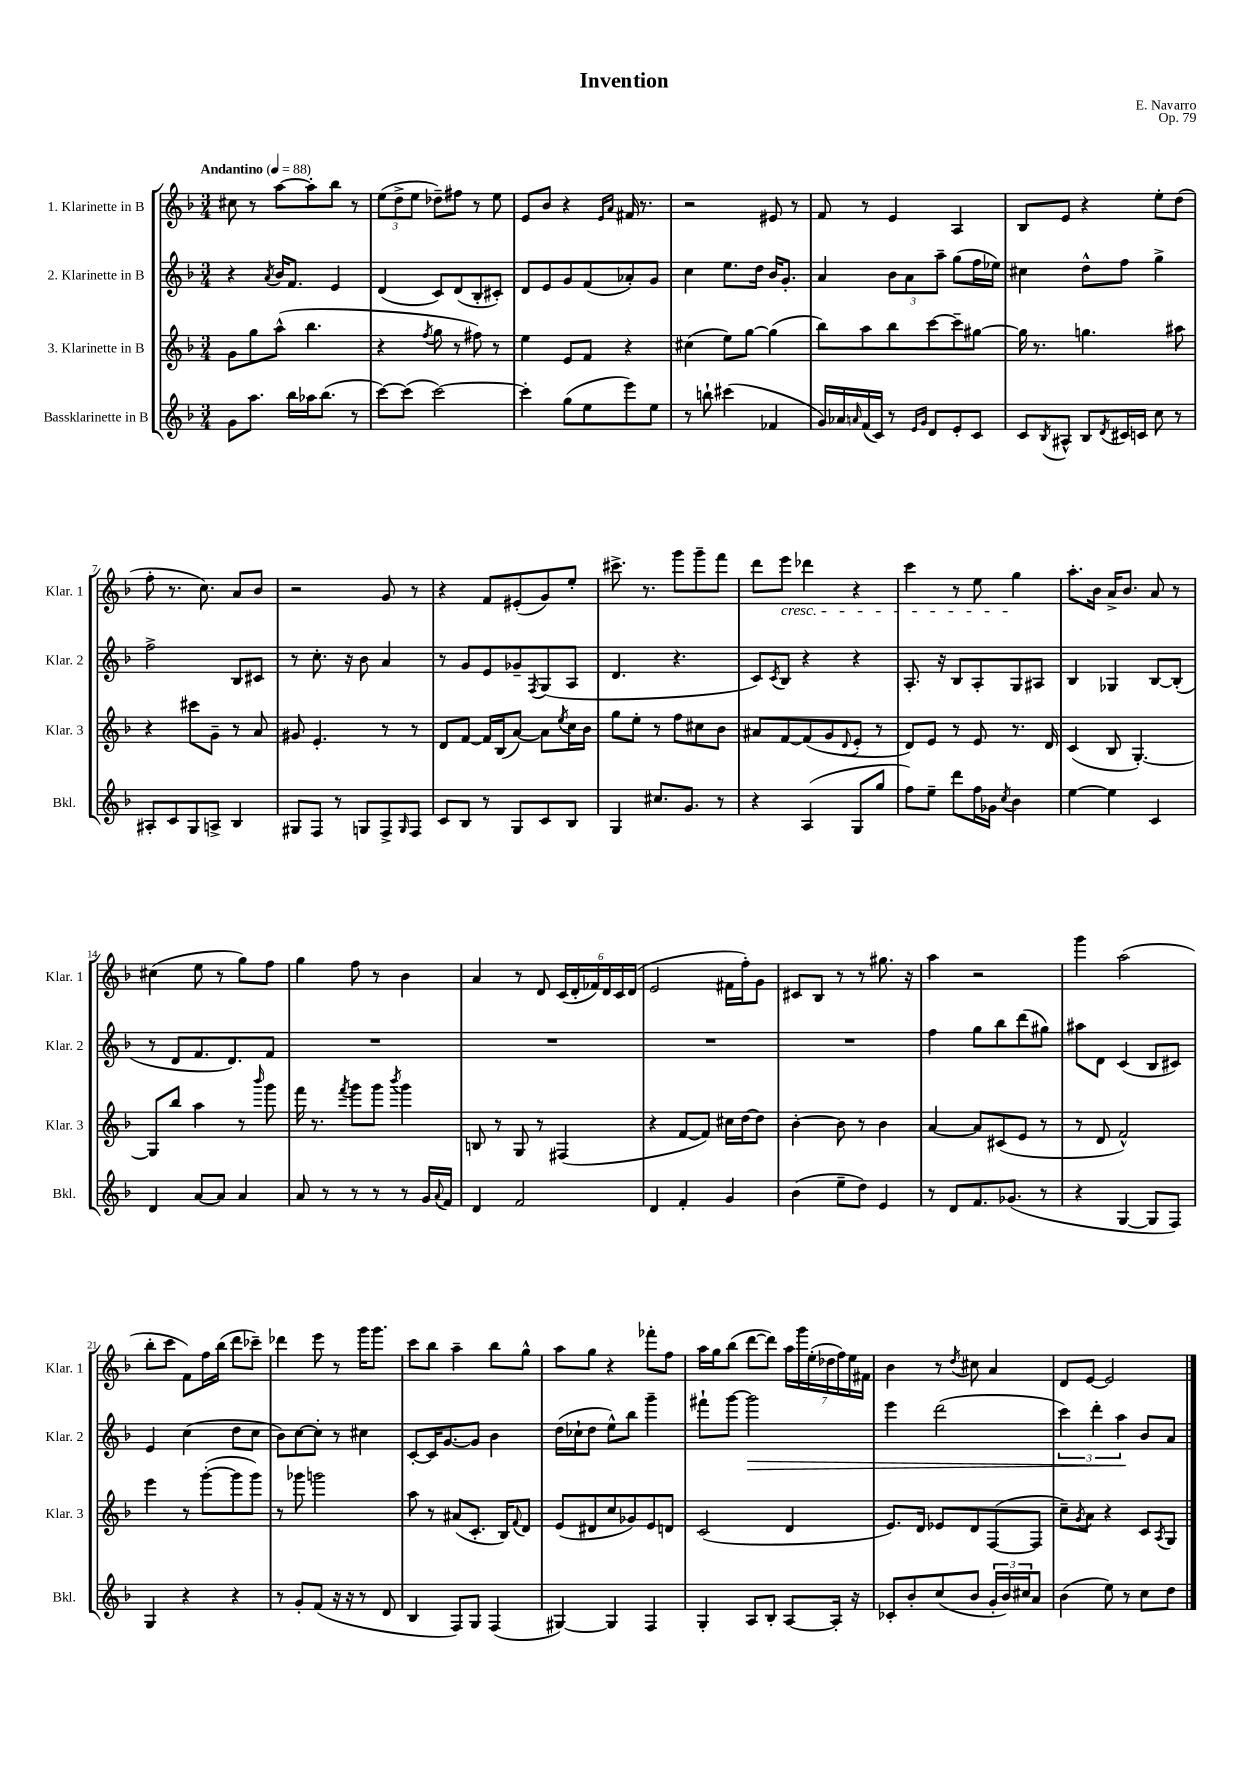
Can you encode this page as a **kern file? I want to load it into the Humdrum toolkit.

**kern	**kern	**kern	**kern
*staff4	*staff3	*staff2	*staff1
*clefG2	*clefG2	*clefG2	*clefG2
*k[b-]	*k[b-]	*k[b-]	*k[b-]
*M3/4	*M3/4	*M3/4	*M3/4
*MM88	*MM88	*MM88	*MM88
8g	8g	4r	8cc#
8.aa	8gg	.	8r
.	.	8qa	.
.	(8aa^^	16b-	[8aa
16bb-	.	8.f	.
16aa-	4.bb-	.	8aa']
(8.bb-	.	.	.
.	.	4e	8bb-
8r	.	.	8r
=	=	=	=
[8ccc)	4r	(4d	(12ee
.	.	.	12dd^
(8ccc]	.	.	.
.	.	.	12ee
.	8qff	.	.
[2ccc)	8gg	8c)	8dd-~)
.	8r	(8d	8ff#
.	8ff#)	8B-'	8r
.	8r	8c#')	8ee
=	=	=	=
4ccc']	4ee	8d	8e
.	.	8e	8b-
(8gg	8e	8g	4r
8ee	8f	(8f	.
.	.	.	16qqe
.	.	.	16qqa
8eee)	4r	8a-')	16f#
.	.	.	8.r
8ee	.	8g	.
=	=	=	=
8r	(4cc#	4cc	2r
8bb`	.	.	.
(4ccc#	8ee)	8.ee	.
.	[8gg	.	.
.	.	16dd	.
4f-	(4gg]	16b-	8e#
.	.	8.g'	.
.	.	.	8r
=	=	=	=
16g)	8bb-)	4a	8f
16a-	.	.	.
16qqa	.	.	.
(16f	8aa	.	8r
16c)	.	.	.
8r	8bb-	12b-	4e
.	.	12a	.
16qqe	.	.	.
16qqg	.	.	.
8d	[8ccc	.	.
.	.	12aa~	.
8e'	8ccc~]	(8gg	4A
8c	[8gg#	16ff	.
.	.	16ee-)	.
=	=	=	=
8c	16gg#]	4cc#	8B-
.	8.r	.	.
8qB-	.	.	.
8A#^^	.	.	8e
8B-	4.gg	8dd^^	4r
8qd	.	.	.
16c#	.	8ff	.
16c	.	.	.
8cc	.	4gg^	8ee'
8r	8aa#	.	(8dd
=	=	=	=
8A#'	4r	2ff^	8ff'
8c	.	.	8.r
8G	8ccc#	.	.
.	.	.	8.cc)
8A^	8g~	.	.
4B-	8r	8B-	8a
.	8a	8c#	8b-
=	=	=	=
8G#	8g#	8r	2r
8F	4.e'	8.cc'	.
8r	.	.	.
.	.	16r	.
8G	.	8b-	.
8F^	8r	4a	8g
16qqG	.	.	.
8F	8r	.	8r
=	=	=	=
8c	8d	8r	4r
8B-	[8f	8g	.
8r	16f]	8e	8f
.	(16B-	.	.
8G	[8a)	8g-~	(8e#'
.	.	8qF	.
8c	8a]	(8G	8g)
.	8qee	.	.
8B-	16cc	8A	8ee'
.	16b-	.	.
=	=	=	=
4G	8gg	4.d	8.ccc#^
.	8ee'	.	.
.	.	.	8.r
8.cc#	8r	.	.
.	8ff	4.r	8ggg
8.g	.	.	.
.	8cc#	.	8ggg~
8r	8b-	.	8fff
=	=	=	=
4r	8a#	8c)	8ddd
.	.	8qc	.
.	[8f	8B-	8eee
(4A	(8f]	4r	4ddd-
.	8g	.	.
.	8qqd	.	.
8G	8e'	4r	4r
8gg	8r	.	.
=	=	=	=
8ff)	8d)	8.A'	4ccc
8ee~	8e	.	.
.	.	16r	.
8ddd	8r	8B-	8r
16ff	8e	8A'	8ee
16g-	.	.	.
8qcc	.	.	.
4b-	8.r	8G	4gg
.	.	8A#	.
.	16d	.	.
=	=	=	=
[4ee	(4c	4B-	8.aa'
.	.	.	16b-
4ee]	8B-	4G-	16a^
.	.	.	8.b-
.	[4.G')	.	.
4c	.	[8B-	8a
.	.	(8B-']	8r
=	=	=	=
4d	8G]	8r	(4cc#
.	8bb-	8d	.
[8a	4aa	8.f	8ee
8a]	.	.	8r
.	.	8.d)	.
4a	8r	.	8gg)
.	16qqbbb-	.	.
.	8ggg	8f	8ff
=	=	=	=
8a	16fff	2.r	4gg
.	8.r	.	.
8r	.	.	.
.	8qfff	.	.
8r	8ggg	.	8ff
8r	8ggg	.	8r
.	8qbbb-	.	.
8r	4ggg	.	4b-
16g	.	.	.
8qqa	.	.	.
16f	.	.	.
=	=	=	=
4d	8B	2.r	4a
.	8r	.	.
2f	8G	.	8r
.	8r	.	8d
.	(4F#	.	(24c
.	.	.	24d'
.	.	.	24f-)
.	.	.	24d
.	.	.	24c
.	.	.	(24d
=	=	=	=
4d	4r	2.r	2e
4f'	[8f	.	.
.	8f])	.	.
4g	16cc#	.	16f#
.	[16dd	.	16ff')
.	8dd]	.	8g
=	=	=	=
(4b-	[4b-'	2.r	8c#
.	.	.	8B-
8ee~	8b-]	.	8r
8dd)	8r	.	8r
4e	4b-	.	8.gg#
.	.	.	16r
=	=	=	=
8r	[4a	4ff	4aa
8d	.	.	.
8.f	8a]	8gg	2r
.	(8c#	8bb-	.
(8.g-	.	.	.
.	8e	(8ddd	.
8r	8r	8gg#)	.
=	=	=	=
4r	8r	8aa#	4ggg
.	8d	8d	.
[4G	2f^^)	(4c	(2aa
8G]	.	8B-	.
8F)	.	8c#)	.
=	=	=	=
4G	4eee	4e	8bb-'
.	.	.	8ccc
4r	8r	(4cc	8f)
.	([8ggg'	.	16ff
.	.	.	(16bb-
4r	8ggg]	8dd	8ddd
.	8ggg)	8cc	8ccc-~)
=	=	=	=
8r	8r	8b-)	4ddd-
8g'	8ggg-	[8cc	.
(8f	2ggg	8cc']	8eee
16r	.	8r	8r
16r	.	.	.
8r	.	4cc#	16ggg
.	.	.	8.ggg
8d	.	.	.
=	=	=	=
4B-	8aa	[8c'	8ccc
.	8r	16c]	8bb-
.	.	[8.g	.
8F)	(8a#	.	4aa~
8G	8.c'	8g]	.
(4F	.	4b-	8bb-
.	16B-)	.	.
.	8qqf	.	.
.	8d	.	8gg^^
=	=	=	=
[4G#)	(8e	(16dd	8aa
.	.	16cc-`	.
.	8d#	8dd	8gg
4G#]	8cc	8ee^^)	4r
.	8g-)	8bb-	.
4F	8e	4ggg~	8fff-'
.	8d	.	8ff
=	=	=	=
4G'	(2c	8fff#`	16aa
.	.	.	16gg
.	.	[8ggg	(8bb-
8A	.	2ggg]	[8ddd
8B-'	.	.	8ddd])
[8A	4d	.	28aa
.	.	.	28ggg
.	.	.	(28ee'
.	.	.	28dd-
16A']	.	.	.
.	.	.	28ff)
.	.	.	28ee
16r	.	.	.
.	.	.	28f#
=	=	=	=
8c-'	8.e)	4eee	4b-
8b-'	.	.	.
.	16d	.	.
(8cc	8e-	(2ddd	8r
.	.	.	8qdd
8b-	8d	.	8cc#
24g'	([8F	.	4a
24b-)	.	.	.
24cc#	.	.	.
8a	8F]	.	.
=	=	=	=
(4b-	8cc~)	6ccc)	8d
.	8qg	.	.
.	8a	.	[8e
.	.	6ddd'	.
8ee)	4r	.	2e]
.	.	6aa	.
8r	.	.	.
8cc	8c	8b-	.
.	8qA	.	.
8dd	8G	8a	.
==	==	==	==
*-	*-	*-	*-
